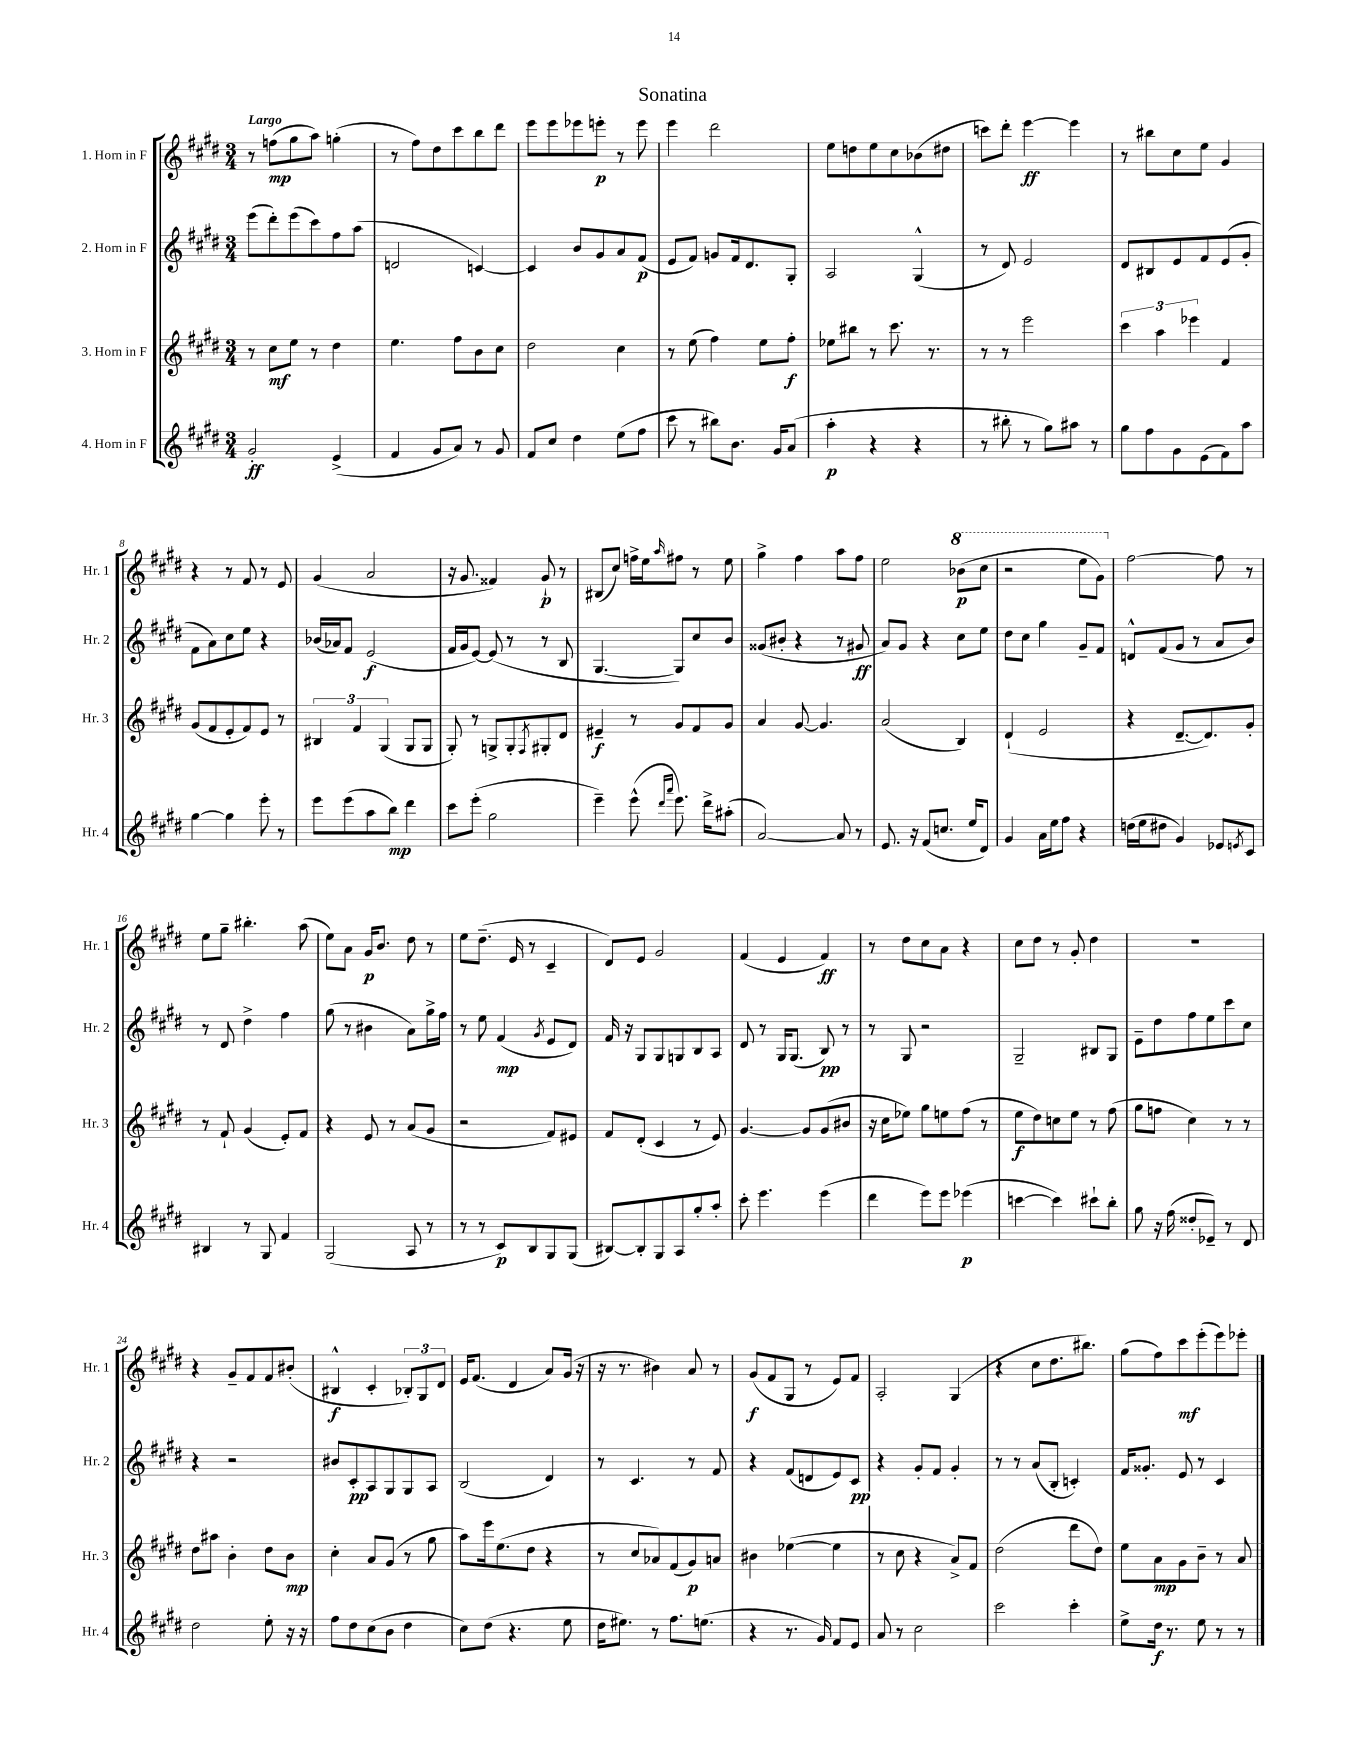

**kern	**kern	**kern	**kern
*staff4	*staff3	*staff2	*staff1
*clefG2	*clefG2	*clefG2	*clefG2
*k[f#c#g#d#]	*k[f#c#g#d#]	*k[f#c#g#d#]	*k[f#c#g#d#]
*M3/4	*M3/4	*M3/4	*M3/4
2g#'/	8r	(8eee\L	8r
.	8cc#\L	8ddd#'\)	(8ff\L
.	8ee\J	(8eee\	8gg#\
.	8r	8ccc#\)	8aa\J)
(4e^/	4dd#\	8ff#\	(4gg'\
.	.	(8aa\J	.
=	=	=	=
4f#/	4.ee\	2d/	8r
.	.	.	8ff#\L)
8g#/L	.	.	8dd#\
8a/J)	8ff#\L	.	8ccc#\
8r	8b\	[4c/)	8bb\
8g#/	8cc#\J	.	8ddd#\J
=	=	=	=
8f#/L	2dd#\	4c/]	8eee\L
8cc#/J	.	.	8eee\
4dd#\	.	8b/L	8eee-\
.	.	8g#/	8eee'\J
(8ee\L	4cc#\	8a/	8r
8ff#\J	.	(8f#/J	8eee\
=	=	=	=
8ccc#\	8r	8e/L	4eee\
8r	(8ee\	8f#/J)	.
8bb#\L)	4ff#\)	8g/L	2ddd#\
8.b\J	.	16f#/k	.
.	.	8.d#/	.
.	8ee\L	.	.
16g#/LK	.	.	.
(8a/J	8ff#'\J	8G#'/J	.
=	=	=	=
4aa'\	8ee-\L	2A/	8ee\L
.	8bb#\J	.	8dd\
4r	8r	.	8ee\
.	8.ccc#\	.	8cc#\
4r	.	(4G#^^/	(8b-\
.	8.r	.	.
.	.	.	8dd#\J
=	=	=	=
8r	8r	8r	8ccc\L)
8bb#'\	8r	8d#/)	8ddd#'\J
8r	2eee\	2e/	[4eee\
8gg#\L)	.	.	.
8aa#\J	.	.	4eee\]
8r	.	.	.
=	=	=	=
8gg#\L	6ccc#\	8d#/L	8r
8ff#\	.	8B#/	8bb#\L
.	6aa\	.	.
8g#\	.	8e/	8cc#\
.	6eee-\	.	.
(8e\	.	8f#/	8ee\J
8f#\)	4f#/	(8e/	4g#/
8aa\J	.	8g#'/J	.
=	=	=	=
[4gg#\	(8g#/L	8f#\L	4r
.	8f#/	8a\)	.
4gg#\]	8e'/	8cc#\	8r
.	8f#/)	8ee\J	8f#/
8eee'\	8e/J	4r	8r
8r	8r	.	8e/
=	=	=	=
8eee\L	6B#/	(16b-/LL	(4g#/
.	.	16a-/J)	.
(8eee\	.	8f#/J	.
.	6f#/	.	.
8aa\	.	(2e/	2a/
.	(6G#/	.	.
8bb\J)	.	.	.
4ddd#\	8G#/L	.	.
.	8G#/J	.	.
=	=	=	=
8ccc#\L	8G#'/)	16f#/LL	16r
.	.	16g#/J	8.g#/
(8eee'\J	8r	[8e/J)	.
2gg#\	8G^/L	(8e/]	4f##/)
.	8G'/	8r	.
.	8qF#/	.	.
.	8G#'/	8r	8g#`/
.	8d#/J	8B/	8r
=	=	=	=
4eee~\)	4e#~/	[4.G#/	(8B#/L
.	.	.	8cc#/J)
(8eee^^\	8r	.	16ff^\LL
.	.	.	16ee\J
16qqddd#/LL	.	.	.
16qqaaa/JJ	.	.	16qqaa/
8.eee\)	8g#/L	8G#/]L)	8ff#\J
.	8f#/	8cc#/	8r
16ddd#^\LK	.	.	.
(8aa#'\J	8g#/J	8b/J	8ee\
=	=	=	=
[2a/)	4a/	(8g##/L	4gg#^\
.	.	8b#'/J	.
.	[8g#/	4r	4ff#\
.	4.g#/]	.	.
8a/]	.	8r	8aa\L
8r	.	8g#/	8ff#\J
=	=	=	=
8.e/	(2a/	8a/L)	2ee\
.	.	8g#/J	.
16r	.	.	.
(8f#/L	.	4r	.
8.cc/J	.	.	.
.	4B/)	8cc#\L	(8bb-\L
16ee/LK	.	.	.
8d#/J)	.	8ee\J	8ccc#\J
=	=	=	=
4g#/	(4d#`/	8dd#\L	2r
.	.	8cc#\J	.
16a\LL	2e/	4gg#\	.
16ee\J	.	.	.
8ff#\J	.	.	.
4r	.	8g#~/L	8eee\L
.	.	8f#/J	8gg#\J)
=	=	=	=
(16dd\LL	4r	8d^^/L	[2ff#\
16ee\J	.	.	.
8dd#\J	.	(8f#/	.
4g#/)	[8.d#~/L	8g#/J	.
.	.	8r	.
.	8.d#/])	.	.
8e-/L	.	8a/L	8ff#\]
8qe/	.	.	.
8c#/J	8g#'/J	8b/J)	8r
=	=	=	=
4B#/	8r	8r	8ee\L
.	8f#`/	8d#/	8gg#~\J
8r	(4g#/	4dd#^\	4.bb#'\
8G#/	.	.	.
4f#/	8e'/L)	4ff#\	.
.	8f#/J	.	(8aa\
=	=	=	=
(2G#/	4r	(8gg#\	8ee\L)
.	.	8r	8a\J
.	8e/	4b#\	16g#/LK
.	.	.	8.b/J
.	8r	.	.
8A/	(8a/L	8a\L)	8dd#\
8r	8g#/J	16gg#^\L	8r
.	.	16ff#\JJ	.
=	=	=	=
8r	2r	8r	8ee\L
8r	.	8ee\	(8.dd#~\J
8c#/L)	.	(4f#/	.
.	.	.	16e/
8B/	.	.	8r
.	.	8qg#/	.
8G#/	8f#/L)	8e/L	4c#~/
(8G#/J	8e#/J	8d#/J)	.
=	=	=	=
[8B#/L)	8f#/L	16f#/	8d#/L)
.	.	16r	.
8B#'/]	(8d#'/J	8G#/L	8e/J
8G#/	4c#/	8G#/	2g#/
8A/	.	8G/	.
8gg#'/	8r	8B/	.
8aa'/J	8e/)	8A/J	.
=	=	=	=
8ccc#'\	[4.g#/	8d#/	(4f#/
4.eee\	.	8r	.
.	.	16G#/LK	4e/
.	.	(8.G#/J	.
.	8g#/]L	.	.
(4eee\	(8g#/	8B/)	4f#/)
.	8b#/J	8r	.
=	=	=	=
4ddd#\	16r	8r	8r
.	16cc#\LK	.	.
.	8ee-\J)	8G#/	8dd#\L
8eee\L)	8gg#\L	2r	8cc#\
8eee\J	8ee\	.	8a\J
(4eee-\	(8ff#\J	.	4r
.	8r	.	.
=	=	=	=
[4ccc\	8ee\L	2G#~/	8cc#\L
.	8dd#\)	.	8dd#\J
4ccc\])	8cc\	.	8r
.	8ee\J	.	8g#'/
8ccc#`\L	8r	8B#/L	4dd#\
8bb'\J	(8ff#\	8G#/J	.
=	=	=	=
8gg#\	8gg#\L	8e~\L	2.r
16r	8ff\J	8dd#\	.
(16ff#\	.	.	.
8dd##'/L	4cc#\)	8ff#\	.
8e-~/J)	.	8ee\	.
8r	8r	8ccc#\	.
8d#/	8r	8cc#\J	.
=	=	=	=
2dd#\	8dd#\L	4r	4r
.	8aa#\J	.	.
.	4b'\	2r	8g#~/L
.	.	.	8f#/
8ee'\	8dd#\L	.	8f#/
16r	8b\J	.	(8b#'/J
16r	.	.	.
=	=	=	=
8ff#\L	4cc#'\	8b#/L	4B#^^/
8dd#\	.	8c#'/	.
(8cc#\	8a/L	8A/	4c#'/
8b\J	(8g#/J	8G#/	.
4dd#\	8r	8G#/	12B-'/L)
.	.	.	12G#/
.	8gg#\	8A/J	.
.	.	.	12d#/J
=	=	=	=
8cc#\L)	8aa\L)	(2B/	16e/LK
.	.	.	(8.f#/J
(8dd#\J	16eee\k	.	.
.	(8.ee\	.	.
4.r	.	.	4d#/
.	8dd#\J	.	.
.	4r	4d#/)	8a/L)
8ee\	.	.	(16g#/Jk
.	.	.	16r
=	=	=	=
16dd#\LK	8r	8r	16r
8.ee#\J)	.	.	8.r
.	8cc#/L	4.c#/	.
8r	8a-/)	.	4b#\)
8.ff#\L	(8f#/	.	.
.	8g#/)	8r	8a/
(8.ee\J	.	.	.
.	8a/J	8f#/	8r
=	=	=	=
4r	4b#\	4r	(8g#/L
.	.	.	8f#/
8.r	([4ee-\	(8f#/L	8G#/J
.	.	8d/	8r
16g#/)	.	.	.
8f#/L	4ee-\]	8e/)	8e/L)
8e/J	.	8c#/J	8f#/J
=	=	=	=
8a/	8r	4r	2A'/
8r	8cc#\	.	.
2cc#\	4r	8g#'/L	.
.	.	8f#/J	.
.	8a^/L)	4g#'/	(4G#/
.	8f#/J	.	.
=	=	=	=
2ccc#\	(2dd#\	8r	4r
.	.	8r	.
.	.	(8a/L	8cc#\L
.	.	8B'/J	8.dd#\
4ccc#'\	8ddd#\L	4c'/)	.
.	.	.	8.bb#\J)
.	8dd#\J)	.	.
=	=	=	=
8ee^\L	8ee\L	16f#/LK	(8gg#\L
.	.	8.g##'/J	.
16dd#\Jk	8a\	.	8ff#\)
8.r	.	.	.
.	8g#\	8e/	8ccc#\
8ee\	8b~\J	8r	(8eee'\
8r	8r	4c#/	8eee\)
8r	8a/	.	8eee-'\J
==	==	==	==
*-	*-	*-	*-
